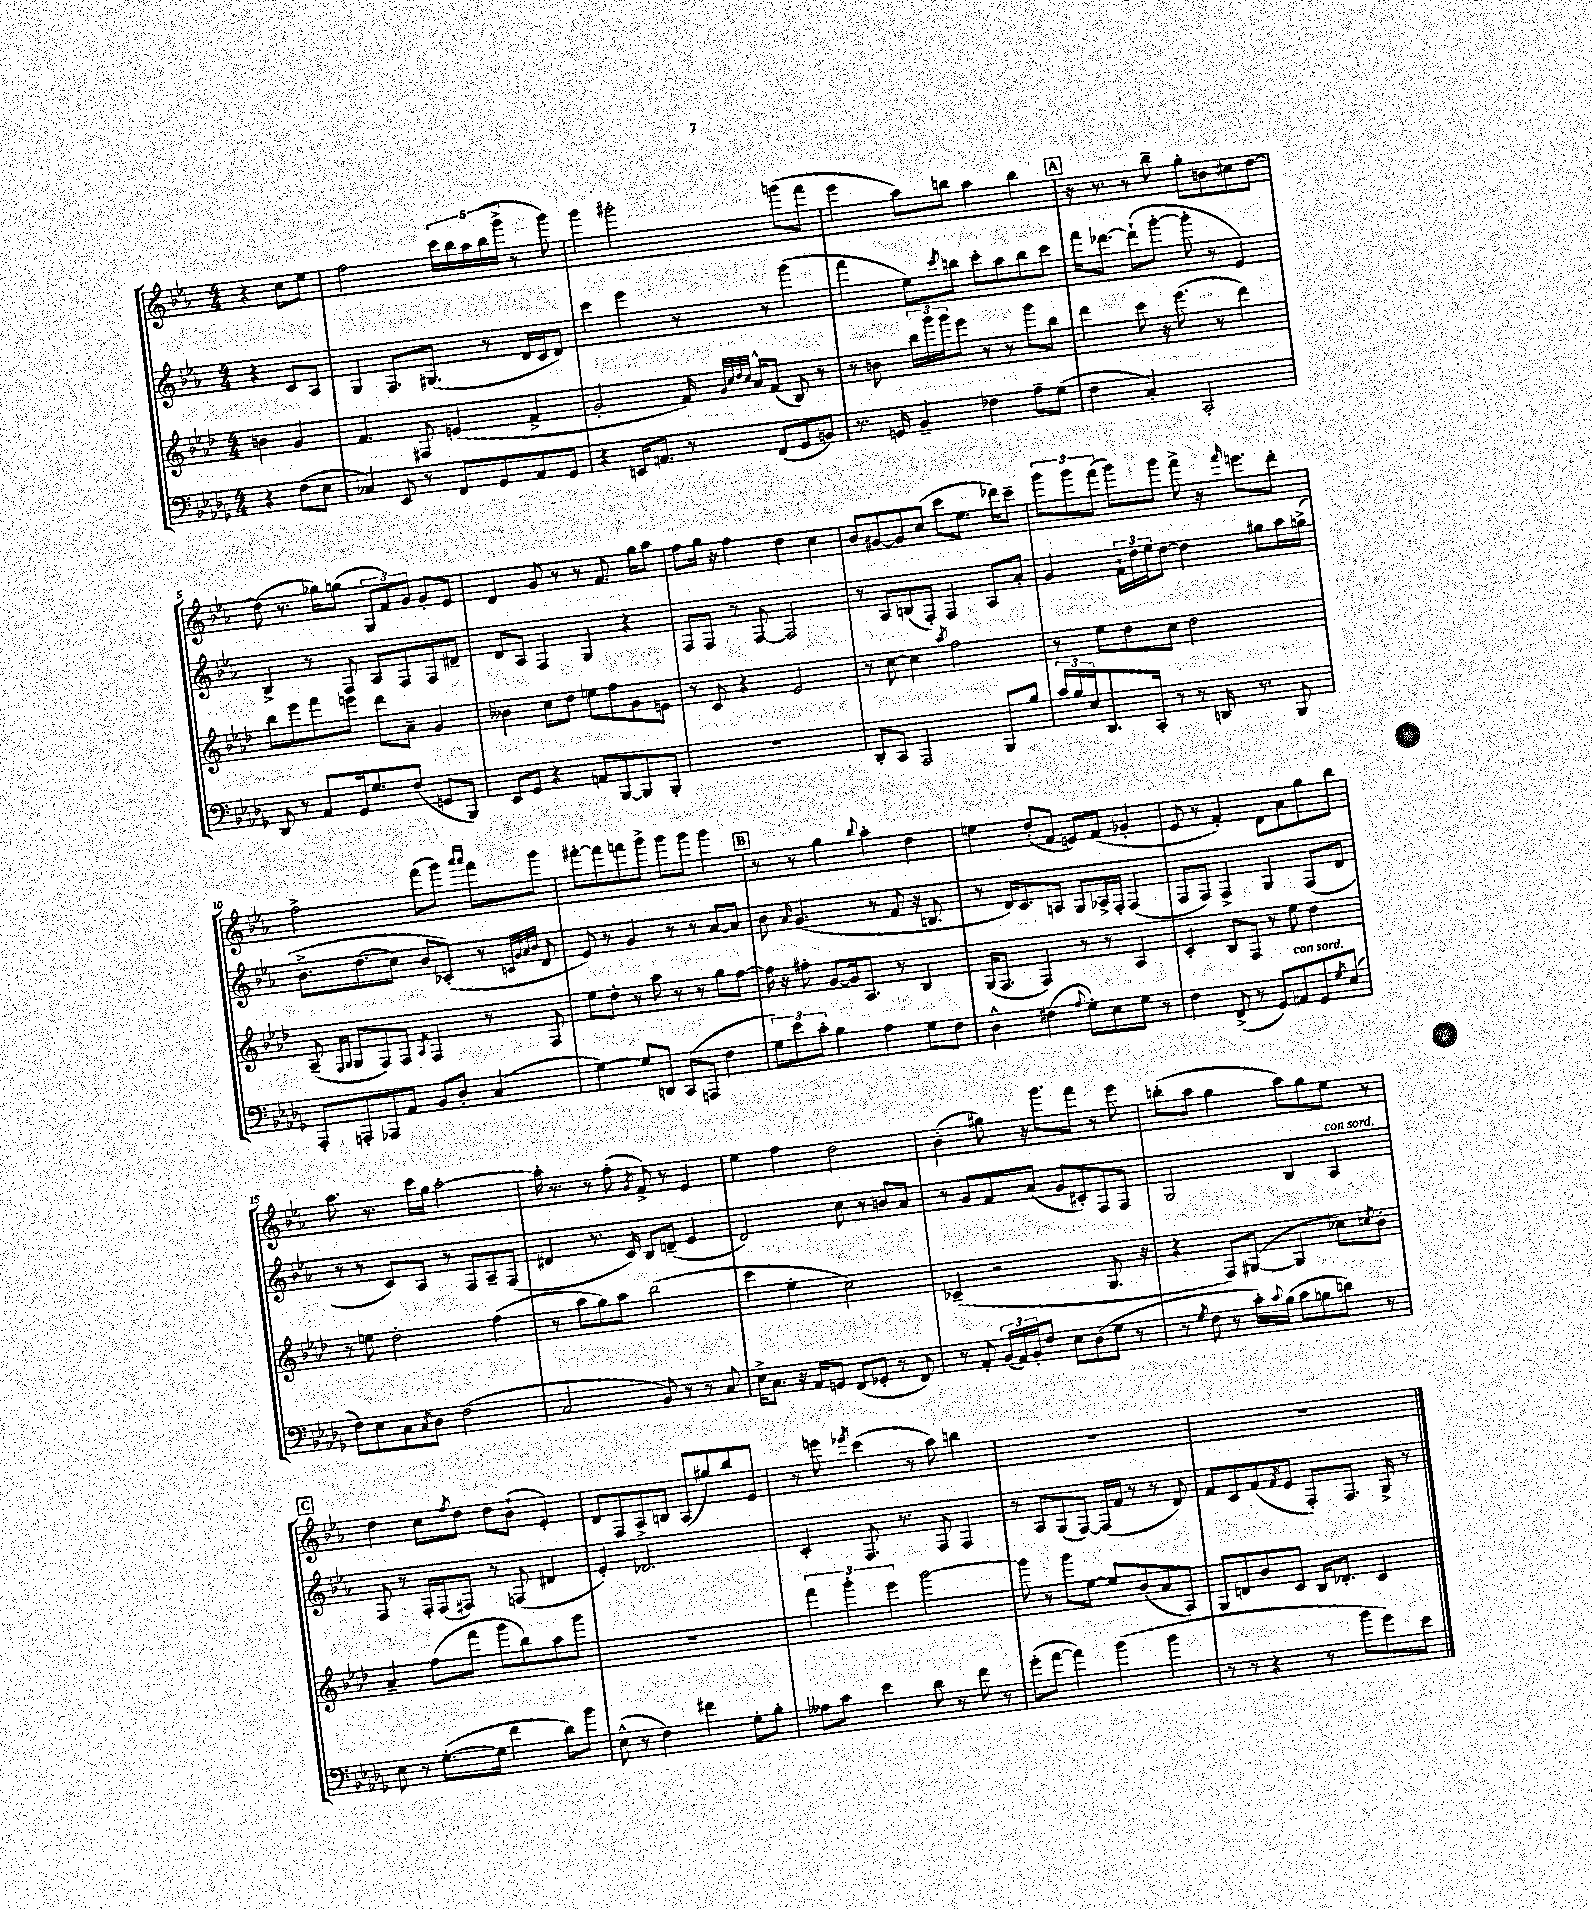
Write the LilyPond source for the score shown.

<<
\new StaffGroup <<
\new Staff = "s0" {
    \clef treble \key ees \major \numericTimeSignature \time 4/4 \partial 2
    r4 c''8 ees''8 |
    f''2 \tuplet 5/4 { c'''16 bes''16 aes''16 bes''16( g'''16-> } r8 g'''8) |
    g'''4 gis'''2-. g'''8( f'''8 |
    ees'''4 aes''8) b''8 aes''4 b''4 |
    \mark \markup { \box "A" } r16 r8. r8 bes''8-- g''8-. b'8 cis''8 d''8~ |
    d''8( r8. ges''16) g''8( \tuplet 3/2 { g8 f'8) g'8 } g'8-. ees'8 |
    d'4 g'8 r8 r8 f'8. g''16 aes''8 |
    f''8 g''16 r16 f''4 d''4 c''4 |
    bes'8 gis'8~ gis'8 c''8( c'''8 ees''8. des'''16) c'''8-- |
    \tuplet 3/2 { g'''8 g'''8 f'''8( } g'''8) g'''8 f'''8-> r16 \grace { f'''16 } e'''8. d'''8-. |
    f''2-> f'''8( g'''8) \grace { aes'''16 aes'''16 } f'''8 g'''8 |
    fis'''8~-. fis'''8 f'''8 g'''8-> g'''8 g'''8 g'''4 |
    \mark \markup { \box "B" } r8 r8 g''4 \appoggiatura { bes''8 } aes''4-. d''4 |
    e''4 d''8-.( f'8 e'8) f'8( ges'4-. |
    ees'8 r8 f'4-.) d'8 aes'8 g''8 bes''8 |
    aes''8. r8. c'''16 g''16 aes''2~-. |
    aes''16-. r8. r8 f''8-.( \acciaccatura { g'8 } f'8->) r8 ees'4 |
    ees''4 f''4 d''2 |
    bes'4-.( gis''8) r16 g'''8. f'''8 r8 ees'''8 |
    b''8-.( aes''8 g''4 aes''8) g''8 ees''8 r8 |
    \mark \markup { \box "C" } d''4 c''8 \acciaccatura { f''8 } d''8 d''8 bes'8-!( ees'4-.) |
    d'8 f8 aes8-> b8 aes8( gis''8) bes''8 ees'8 |
    r8 e'''8 \acciaccatura { ees'''8 } c'''4( r8 aes''8) b''4 |
    R1 |
    R1 \bar "|." |
}
\new Staff = "s1" {
    \clef treble \key ees \major \numericTimeSignature \time 4/4 \partial 2
    r4 c'8 aes8 |
    g4 f8. gis8.( r8 d'16 c'16 d'8) |
    c'''4 ees'''4 r8 r8 g'''4( |
    f'''4 ees''8) \acciaccatura { c'''8 } b''8 c'''8-. aes''8 b''8 c'''8 |
    \mark \markup { \box "A" } f'''16 des'''8.~ des'''8-!( g'''8~-. g'''8-. r8 ees'4) |
    bes4-> r8 f8 aes8 f8 f8 dis'8-- |
    d'8 aes8 f4 g4 r4 |
    f8 f8 r8 f8~ f2 |
    r8 aes8 b8( f8-.) f4 aes8 aes'8-. |
    g'4 \tuplet 3/2 { f'16-! d''16 ees''16 } d''8~ d''4 gis''8 aes''16 g''16->\( |
    bes'8.-> d''8.( c''8) bes'8 ces'8-.(\) r8 \grace { c'32 g'32 aes'32 bes'32 } d'8 |
    ees'8) r8 g'4 r8 r8 aes'8~ aes'8 |
    \mark \markup { \box "B" } bes'8 \grace { aes'16 } g'4.( r8 f'8 r16 b8. |
    r8 d'16) c'8. a8 g8 aes16-> f16-. f4( |
    f8 f8) f4-> g4 f8( d'8 |
    r8 r8 c'8) aes8 r8 f8 aes8-- f8( |
    dis'4 r8. c'16) bes8 d'8--( ees'4 |
    d'2) c''8 r8 b'8 aes'8 |
    r8 g'8 f'8 aes'8( g'8 cis'8-.) f8 f8 |
    g2 bes4 aes4^\markup { \italic "con sord." } |
    \mark \markup { \box "C" } f8 r8 f16-. f16( fis8) r8 f8( dis'4 |
    ees'4-.) des'2. |
    c'4-. f8. r8. f8 f4 |
    r8 aes8 g8( f8~) f16( f'16 r8 r8 d'8) |
    f'8 c'8 f'8( \acciaccatura { f'8 } ees'8 f8-.) f8. g16-> r8 \bar "|." |
}
\new Staff = "s2" {
    \clef treble \key aes \major \numericTimeSignature \time 4/4 \partial 2
    b'4 g'4 |
    f'4. fis8 e'4( f'4-> |
    g'2-. f'16) \grace { g'32 c''32 des''32 c''32 } aes'16-^ f'8( bes8) r8 |
    r8 b'8 \tuplet 3/2 { bes''16 g'''16 g'''16 } ees'''8 r8 r8 g'''8 bes''8 |
    \mark \markup { \box "A" } des'''4 c'''8 r16 ees'''8.( r8 des'''4) |
    bes''8 ees'''8 f'''8 e'''8 des'''8 aes'8-- g'4 |
    beses'4 c''8 des''8 e''8 f''8 g'8 e'8 |
    r8 c'8 r4 ees'2 |
    r8 c''8~ c''4 \acciaccatura { aes''8 } f''2 |
    r8 ees''8 des''8 c''8 des''2 |
    aes8--( \grace { f16 g16 } g8 f8) f8 \acciaccatura { aes8 } f4 r8 f8 |
    ees''8 des''8-. r8 aes''8 r8 r8 g''8 f''8~ |
    \mark \markup { \box "B" } f''16 r16 fis''8-. g'8~ g'16 aes8. r8 bes4 |
    g16( f8. f4) r8 r8 aes4 |
    c'4-. bes8 f8 r8 ees''8 des''4 |
    r8 e''8 des''2-. f''4( |
    r8 aes''8 g''8) aes''8 bes''2( |
    c'''4 ees''4-. c''2) |
    ces'4--( r2 g8. r16 |
    r4 f8) gis8~( gis4 ces''8) \acciaccatura { c''8 } bes'8-. |
    \mark \markup { \box "C" } aes'4-- f''8( f'''8 g'''8 bes''8) aes''8 g'''8 |
    R1 |
    \tuplet 3/2 { f'''4 g'''4-. ees'''4 } g'''2~ |
    g'''8 r8 g'''8 ees''8~ ees''8 bes'8( aes'8 aes8) |
    g8 d'8 bes'8 c'8 bes16 des'8.-. c'4 \bar "|." |
}
\new Staff = "s3" {
    \clef bass \key des \major \numericTimeSignature \time 4/4 \partial 2
    r4 f8( ees8 |
    ces4) ees,8 r8 f,8 ges,8 aes,8 ges,8 |
    r4 e,16 a,8. r8 f,8( ges,8 b,8) |
    r8. g,16 bes,4-- fes4 aes8-- ges8( |
    \mark \markup { \box "A" } f4 c4-.) c,2-. |
    des,8 r8 aes,8 ges,16 ges8. f8( g,8 bes,,8) |
    ees,8 ges,8 r4 a,8 bes,,8~ bes,,8 bes,,8-. |
    R1 |
    des,8-. c,8 aes,,2 bes,,8 bes8 |
    \tuplet 3/2 { c'16 bes16 ees16 } des,8. c,16-. r8 r8 d,16 r8. bes,,8 |
    aes,,8-. a,,8-. aes,,8 aes,8 bes,8 des8-. c4( |
    ges4~) ges8 d,8 c,8( a,,8 f4 |
    \mark \markup { \box "B" } \tuplet 3/2 { ges8) ees'8 c'8-. } bes4 aes4 ges8 f8 |
    des4-^ fis4( \appoggiatura { aes8 } ges8-.) ees8 ges8 r8 |
    f4 f,8->( r8 ges,8) a,8^\markup { \italic "con sord." } ges,8 \acciaccatura { ges8 } ees8( |
    f8) ees8 c8 \acciaccatura { c8 } des8 f2( |
    c2 bes,8) r8 r8 c8 |
    ees16-> c8. r16 aes,16 g,8 f,8( ges,8-. r8 f,8) |
    r8 aes,8-. \tuplet 3/2 { bes,16( aes,16) bes,16-. } f8 ees8 des8( ges8 r8 |
    r8 \acciaccatura { ges8 } f8 r8 c'16-.) \appoggiatura { c'8 } bes16( c'8 b8 d'8) r8 |
    \mark \markup { \box "C" } ees8 r8 ges8.~-.( ges16 f'4 des'8) bes'8 |
    ees8-^( r8 f4) fis'4 ges8-. bes8-. |
    aeses8 c'8 ees'4 des'8 r8 f'8 r8 |
    ges'8-.( aes'8~ aes'4) bes'4( bes'4 |
    r8 r8 r4 r8 bes'8 ges'8) ees'8 \bar "|." |
}
>>
>>
